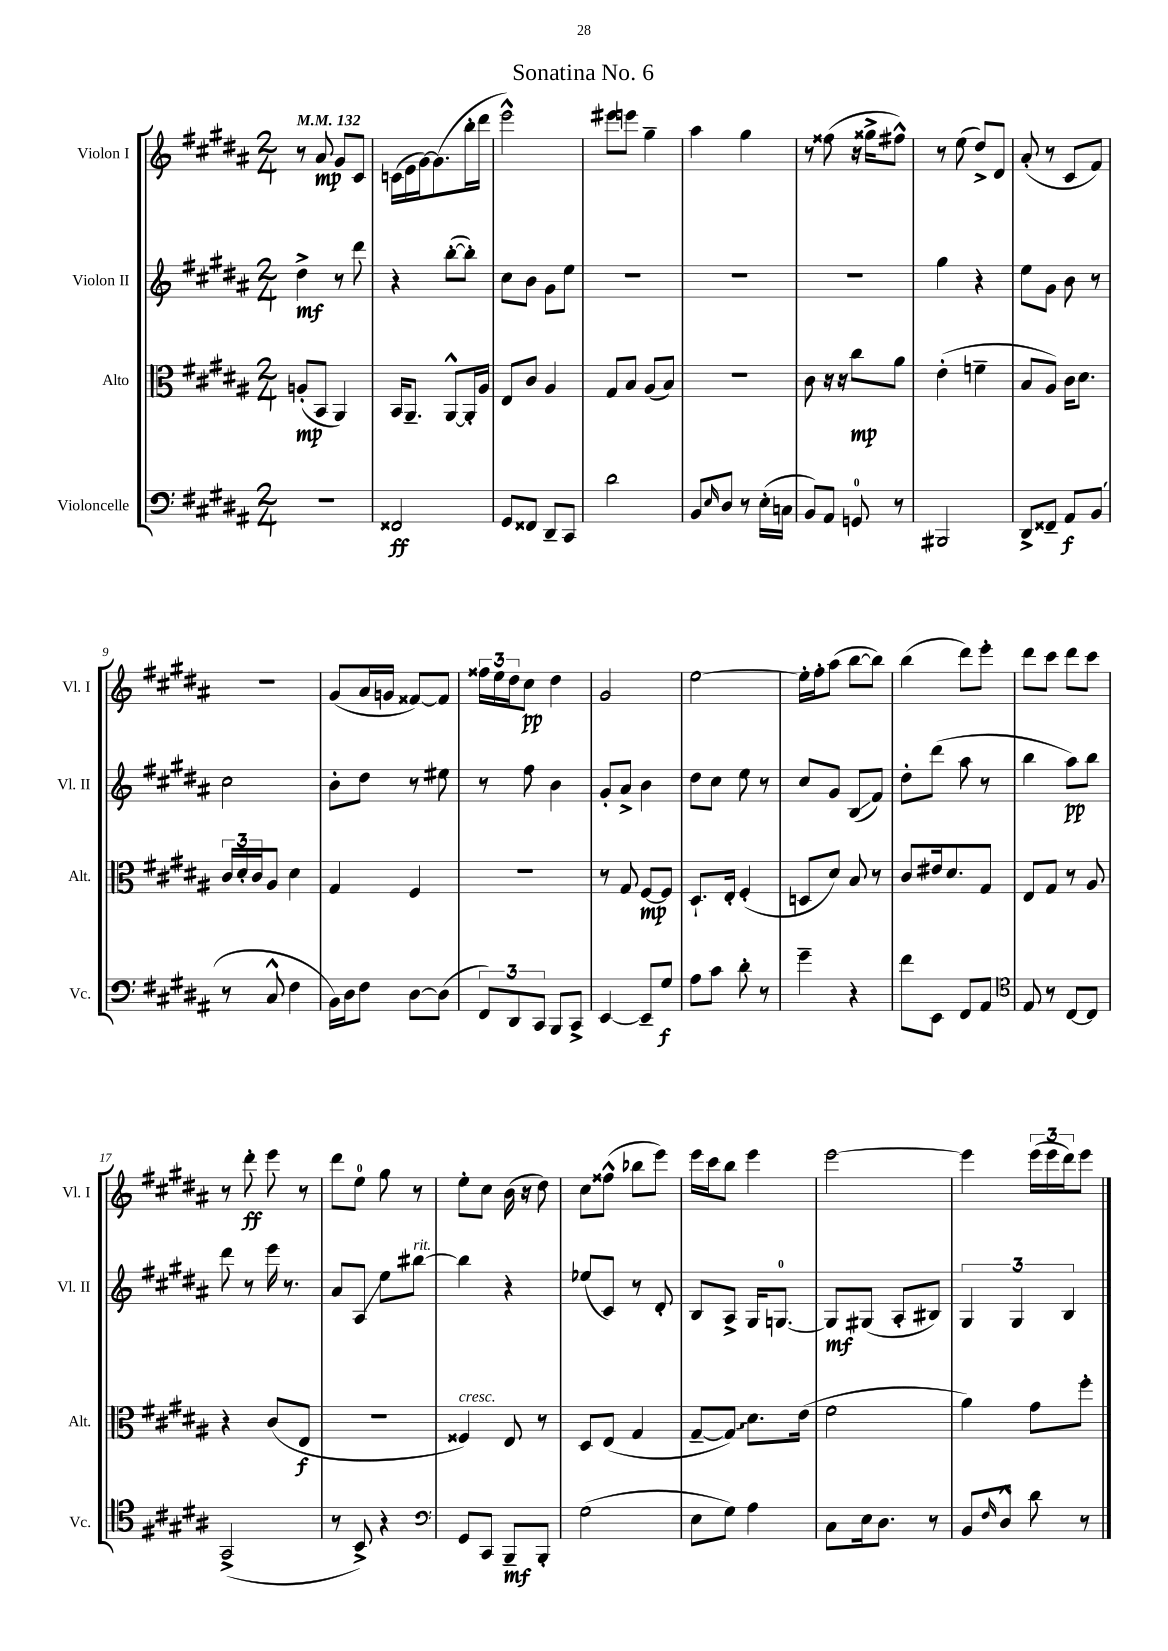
\header { title = "Sonatina No. 6" }
<<
\new StaffGroup <<
\new Staff = "s0" \with { instrumentName = "Violon I" shortInstrumentName = "Vl. I" } {
    \clef treble \key b \major \numericTimeSignature \time 2/4 \tempo 4 = 132
    r8 ais'8\mp gis'8 cis'8 |
    c'16( e'16 gis'16~) gis'8.( b''16-. dis'''16 |
    e'''2-^) |
    eis'''8 e'''8 gis''4-- |
    ais''4 gis''4 |
    r8 fisis''8( r16 gisis''16-> fis''8-^) |
    r8 e''8( dis''8->) dis'8 |
    ais'8-.( r8 cis'8 fis'8) |
    R2 |
    gis'8( ais'16 g'16 fisis'8~) fisis'8 |
    \tuplet 3/2 { fisis''16 e''16 dis''16 } cis''8\pp dis''4 |
    gis'2 |
    e''2~ |
    e''16-. fis''16-. ais''8( b''8~ b''8) |
    b''4( dis'''8) e'''8-. |
    dis'''8 cis'''8 dis'''8 cis'''8 |
    r8 dis'''8-.\ff e'''8 r8 |
    dis'''8 e''8-0 gis''8 r8 |
    e''8-. cis''8 b'16( r16 dis''8) |
    cis''8 fisis''8-^( bes''8 e'''8) |
    e'''16 cis'''16 b''8 e'''4 |
    e'''2~ |
    e'''4 \tuplet 3/2 { e'''16( e'''16 dis'''16) } e'''8 \bar "|." |
}
\new Staff = "s1" \with { instrumentName = "Violon II" shortInstrumentName = "Vl. II" } {
    \clef treble \key b \major \numericTimeSignature \time 2/4
    dis''4->\mf r8 dis'''8 |
    r4 b''8~-.( b''8-.) |
    cis''8 b'8 gis'8 e''8 |
    R2 |
    R2 |
    R2 |
    gis''4 r4 |
    e''8 gis'8 b'8 r8 |
    cis''2 |
    b'8-. dis''8 r8 eis''8 |
    r8 fis''8 b'4 |
    gis'8-. ais'8-> b'4 |
    dis''8 cis''8 e''8 r8 |
    cis''8 gis'8 b8\glissando( fis'8) |
    dis''8-. dis'''8( ais''8 r8 |
    b''4 ais''8\pp) b''8 |
    dis'''8 r8 e'''16 r8. |
    ais'8 ais8\glissando e''8 bis''8~^\markup { \italic "rit." } |
    bis''4 r4 |
    ees''8( cis'8) r8 dis'8-. |
    b8 ais8-> gis16 g8.-0~ |
    g8\mf gis8( ais8-. bis8) |
    \tuplet 3/2 { gis4 gis4 b4 } \bar "|." |
}
\new Staff = "s2" \with { instrumentName = "Alto" shortInstrumentName = "Alt." } {
    \clef alto \key b \major \numericTimeSignature \time 2/4
    a8-.\mp( b,8 ais,4) |
    b,16 ais,8.-- ais,8~-^ ais,16-. ais16 |
    e8 cis'8 ais4 |
    gis8 b8 ais8( b8) |
    r2 |
    cis'8 r16 r16 cis''8\mp ais'8 |
    e'4-.( f'4-- |
    b8 ais8) cis'16 dis'8. |
    \tuplet 3/2 { cis'16 dis'16-. cis'16 } ais8 dis'4 |
    gis4 fis4 |
    r2 |
    r8 gis8 fis8~\mp fis8 |
    dis8.-! e16-. fis4-.( |
    d8 dis'8) b8 r8 |
    cis'8 eis'16 dis'8. gis8 |
    e8 gis8 r8 ais8 |
    r4 cis'8( e8\f |
    r2 |
    fisis4^\markup { \italic "cresc." }) e8 r8 |
    dis8 e8( gis4 |
    gis8~-- \once \override Glissando.style = #'zigzag gis8\glissando) dis'8. e'16( |
    fis'2 |
    ais'4) gis'8 fis''8-. \bar "|." |
}
\new Staff = "s3" \with { instrumentName = "Violoncelle" shortInstrumentName = "Vc." } {
    \clef bass \key b \major \numericTimeSignature \time 2/4
    R2 |
    fisis,2\ff |
    gis,8 fisis,8 dis,8-- cis,8 |
    dis'2 |
    b,8 \grace { e16 } dis8 r8 e16-.( c16 |
    b,8) ais,8 g,8-0 r8 |
    bis,,2 |
    dis,8-> fisis,8-- ais,8\f b,8( |
    r8 cis8-^ fis4 |
    b,16) dis16 fis8 dis8~ dis8( |
    \tuplet 3/2 { fis,8) dis,8 cis,8 } b,,8 cis,8-> |
    e,4~ e,8-- gis8\f |
    ais8 cis'8 dis'8-. r8 |
    gis'4-- r4 |
    fis'8 e,8 fis,8 ais,8 |
    \clef tenor e8 r8 cis8~ cis8 |
    gis,2->( |
    r8 b,8->) r4 |
    \clef bass gis,8 cis,8 b,,8--\mf b,,8-. |
    gis2( |
    e8 gis8) ais4 |
    cis8 e16 dis8. r8 |
    b,8 \grace { fis16 } dis8-^ dis'8 r8 \bar "|." |
}
>>
>>
